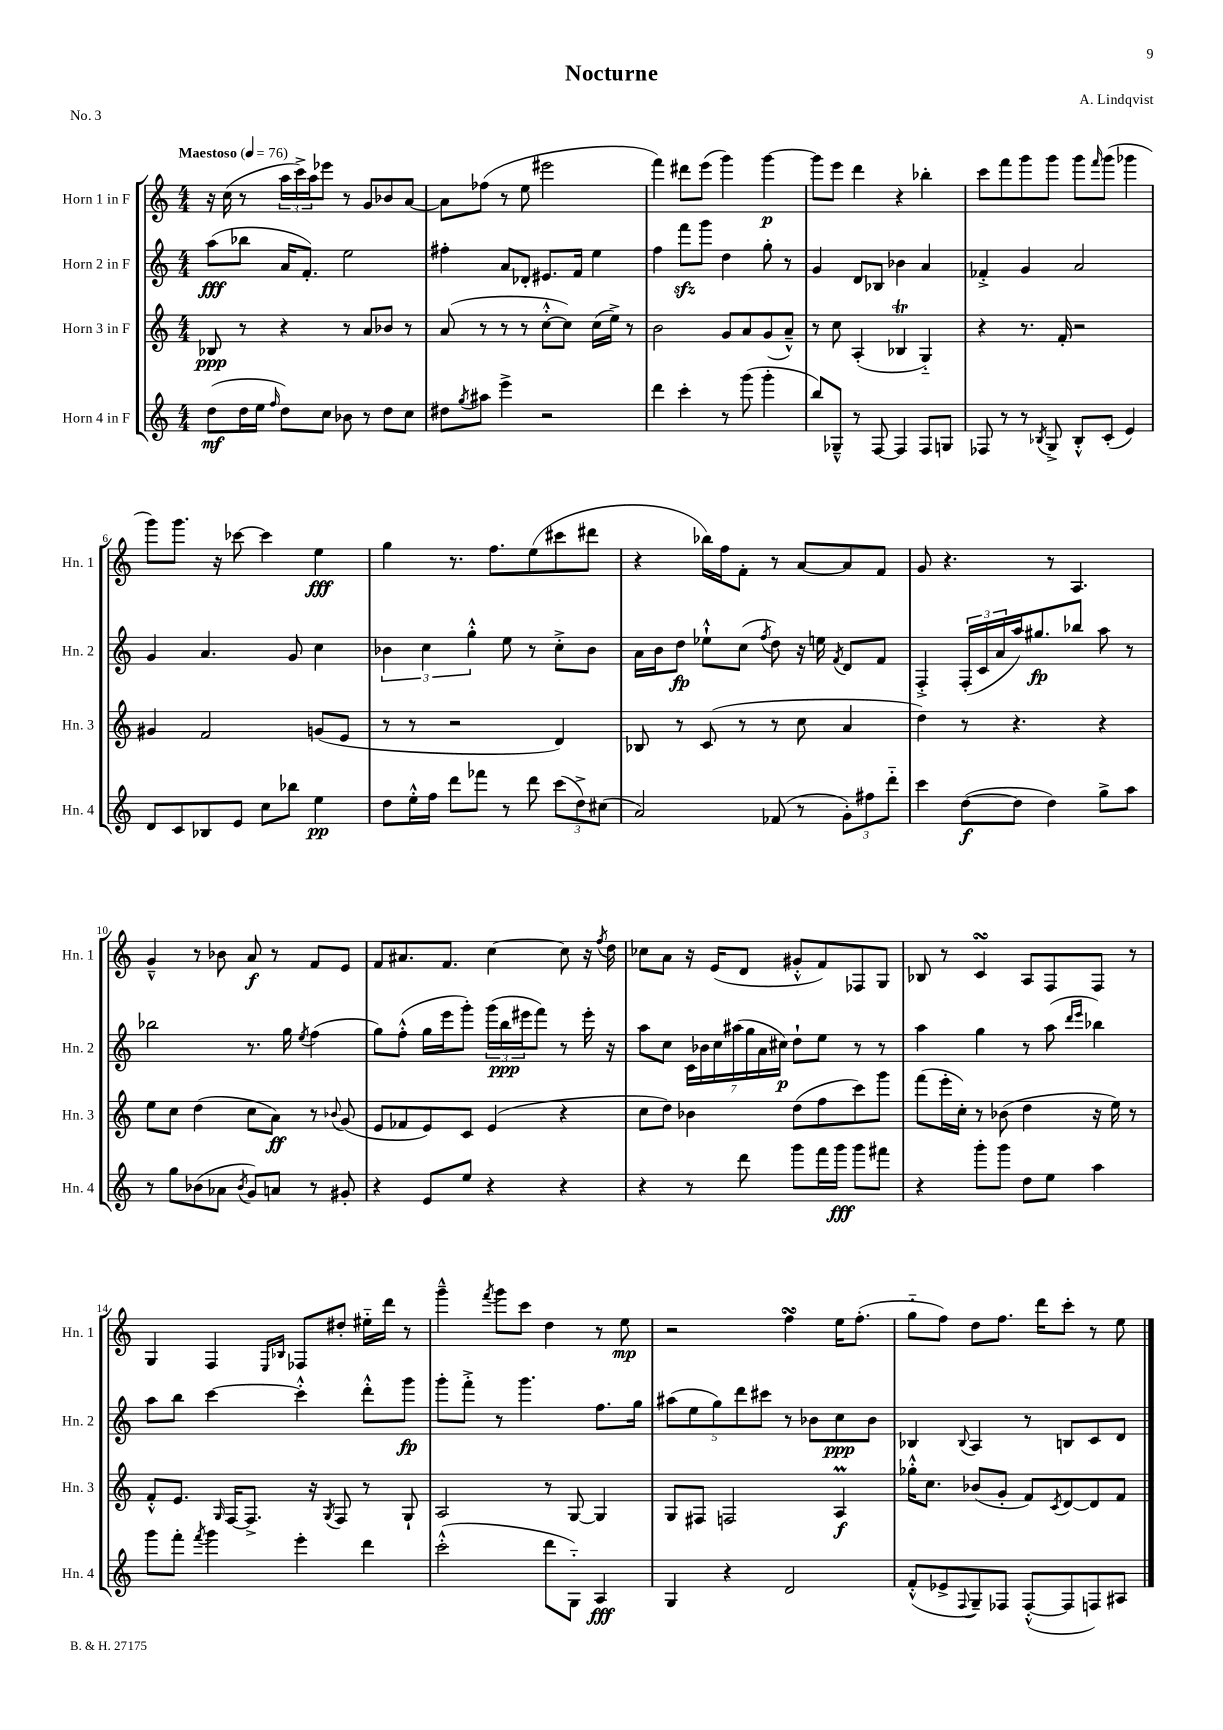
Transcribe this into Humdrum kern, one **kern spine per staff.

**kern	**dynam	**kern	**dynam	**kern	**dynam	**kern	**dynam
*part4	*part4	*part3	*part3	*part2	*part2	*part1	*part1
*staff4	*staff4	*staff3	*staff3	*staff2	*staff2	*staff1	*staff1
*I"Horn 4 in F	*	*I"Horn 3 in F	*	*I"Horn 2 in F	*	*I"Horn 1 in F	*
*I'Hn. 4	*	*I'Hn. 3	*	*I'Hn. 2	*	*I'Hn. 1	*
*clefG2	*	*clefG2	*	*clefG2	*	*clefG2	*
*k[]	*	*k[]	*	*k[]	*	*k[]	*
*M4/4	*	*M4/4	*	*M4/4	*	*M4/4	*
*MM76	*	*MM76	*	*MM76	*	*MM76	*
=1	=1	=1	=1	=1	=1	=1	=1
!	!	!	!	!	!	!LO:TX:a:B:t=Maestoso	!
(8dd\L	mf	8B-X/	ppp	(8aa\L	fff	16r	.
.	.	.	.	.	.	(16cc\	.
16dd\L	.	8r	.	8bb-X\J	.	8r	.
16ee\JJ	.	.	.	.	.	.	.
16qqff/	.	.	.	.	.	.	.
8dd\L)	.	4r	.	16a/KL	.	24aa\LL	.
.	.	.	.	.	.	24ccc^\)	.
.	.	.	.	8.f'/J)	.	.	.
.	.	.	.	.	.	24aa\J	.
8cc\J	.	.	.	.	.	8eee-X\J	.
8b-X\	.	8r	.	2ee\	.	8r	.
8r	.	8a/L	.	.	.	8g/L	.
8dd\L	.	8b-X/J	.	.	.	8b-X/	.
8cc\J	.	8r	.	.	.	[8a/J	.
=2	=2	=2	=2	=2	=2	=2	=2
8dd#X\L	.	(8a/	.	4ff#X'\	.	8a\L]	.
8qgg/	.	.	.	.	.	.	.
8aa#X\J	.	8r	.	.	.	(8ff-X\J	.
4eee^\	.	8r	.	8a/L	.	8r	.
.	.	8r	.	8d-X'/J	.	8ee\	.
2r	.	[8cc'^^\L	.	8.e#X/L	.	2eee#X\	.
.	.	8cc\J])	.	.	.	.	.
.	.	.	.	16f/Jk	.	.	.
.	.	(16cc\LL	.	4ee\	.	.	.
.	.	16ee^\JJ)	.	.	.	.	.
.	.	8r	.	.	.	.	.
=3	=3	=3	=3	=3	=3	=3	=3
4ddd\	.	2b\	.	4ff\	.	4fff\)	.
4ccc'\	.	.	.	8fffzz\L	.	8ddd#X\L	.
.	.	.	.	8ggg\J	.	(8eee\J	.
8r	.	8g/L	.	4dd\	.	4ggg\)	.
(8ggg\	.	8a/	.	.	.	.	.
4ggg'\	.	(8g/	.	8gg'\	.	[4ggg\	p
.	.	8a~^^/J)	.	8r	.	.	.
=4	=4	=4	=4	=4	=4	=4	=4
8bb/L)	.	8r	.	4g/	.	8ggg\L]	.
8G-X~^^/J	.	8cc\	.	.	.	8eee\J	.
8r	.	(4A'/	.	8d/L	.	4ddd\	.
[8F/	.	.	.	8B-X/J	.	.	.
4F/]	.	4B-XT/	.	4b-X\	.	4r	.
8F/L	.	4G/)	.	4a/	.	4bb-X'\	.
8Gn/J	.	.	.	.	.	.	.
=5	=5	=5	=5	=5	=5	=5	=5
8F-X/	.	4r	.	4f-X'^/	.	8ccc\L	.
8r	.	.	.	.	.	8fff\	.
8r	.	8.r	.	4g/	.	8ggg\	.
8qB-X/	.	.	.	.	.	.	.
8G^/	.	.	.	.	.	8ggg\J	.
.	.	16f'/	.	.	.	.	.
8B-'^^/L	.	2r	.	2a/	.	8ggg\L	.
.	.	.	.	.	.	16qqfff/	.
(8c'/J	.	.	.	.	.	(8ggg\J	.
4e/)	.	.	.	.	.	4ggg-X\	.
!!LO:LB:g=z
=6	=6	=6	=6	=6	=6	=6	=6
8d/L	.	4g#X/	.	4g/	.	8ggg\L)	.
8c/	.	.	.	.	.	8.ggg\J	.
8B-X/	.	2f/	.	4.a/	.	.	.
.	.	.	.	.	.	16r	.
8e/J	.	.	.	.	.	[8ccc-X\	.
8cc\L	.	.	.	.	.	4ccc-\]	.
8bb-X\J	.	.	.	8g/	.	.	.
4ee\	pp	(8gn/L	.	4cc\	.	4ee\	fff
.	.	8e/J	.	.	.	.	.
=7	=7	=7	=7	=7	=7	=7	=7
8dd\L	.	8r	.	6b-X\	.	4gg\	.
16ee'^^\L	.	8r	.	.	.	.	.
.	.	.	.	6cc\	.	.	.
16ff\JJ	.	.	.	.	.	.	.
8ddd\L	.	2r	.	.	.	8.r	.
.	.	.	.	6gg'^^\	.	.	.
8fff-X\J	.	.	.	.	.	.	.
.	.	.	.	.	.	8.ff\L	.
8r	.	.	.	8ee\	.	.	.
8ddd\	.	.	.	8r	.	(8ee\	.
(12ccc\L	.	4d/)	.	8cc'^\L	.	8ccc#X\	.
12dd^\)	.	.	.	.	.	.	.
.	.	.	.	8b-\J	.	8ddd#X\J	.
(12cc#X\J	.	.	.	.	.	.	.
=8	=8	=8	=8	=8	=8	=8	=8
2a/)	.	8B-X/	.	16a\LL	.	4r	.
.	.	.	.	16b\J	.	.	.
.	.	8r	.	8dd\J	fp	.	.
.	.	(8c/	.	8ee-X`^^\L	.	16bb-X\LL)	.
.	.	.	.	.	.	16ff\J	.
.	.	8r	.	(8cc\J	.	8f'\J	.
.	.	.	.	8qff/	.	.	.
(8f-X/	.	8r	.	8dd\)	.	8r	.
8r	.	8cc\	.	16r	.	[8a/L	.
.	.	.	.	16een\	.	.	.
.	.	.	.	8qf/	.	.	.
12g'\L)	.	4a/	.	8d/L	.	8a/]	.
12ff#X\	.	.	.	.	.	.	.
.	.	.	.	8f/J	.	8f/J	.
12ddd\J	.	.	.	.	.	.	.
=9	=9	=9	=9	=9	=9	=9	=9
4ccc\	.	4dd\)	.	4F'^/	.	8g/	.
.	.	.	.	.	.	4.r	.
([8dd\L	f	8r	.	(24F'/LL	.	.	.
.	.	.	.	24c/	.	.	.
.	.	.	.	24a/	.	.	.
8dd\J]	.	4.r	.	16aa/J)	.	.	.
.	.	.	.	8.gg#X/	fp	.	.
4dd\)	.	.	.	.	.	8r	.
.	.	.	.	8bb-X/J	.	4.A/	.
8gg^\L	.	4r	.	8aa\	.	.	.
8aa\J	.	.	.	8r	.	.	.
!!LO:LB:g=z
=10	=10	=10	=10	=10	=10	=10	=10
8r	.	8ee\L	.	2bb-X\	.	4g~^^/	.
8gg\L	.	8cc\J	.	.	.	.	.
(8b-X\	.	(4dd\	.	.	.	8r	.
8a-X\J	.	.	.	.	.	8b-X\	.
8qb-/	.	.	.	.	.	.	.
8g/L)	.	8cc\L	.	8.r	.	8a/	f
8an/J	.	8a\J)	ff	.	.	8r	.
.	.	.	.	16gg\	.	.	.
.	.	.	.	8qee/	.	.	.
8r	.	8r	.	(4ff\	.	8f/L	.
.	.	8qqb-X/	.	.	.	.	.
8g#X'/	.	(8g/	.	.	.	8e/J	.
=11	=11	=11	=11	=11	=11	=11	=11
4r	.	8e/L	.	8gg\L)	.	8f/L	.
.	.	8f-X/	.	(8ff'^^\J	.	8.a#X/	.
8e/L	.	8e/)	.	16gg\LL	.	.	.
.	.	.	.	16eee\J	.	8.f/J	.
8ee/J	.	8c/J	.	8ggg'\J)	.	.	.
4r	.	(4e/	.	(24ggg\LL	.	[4cc\	.
.	.	.	.	24bb\	ppp	.	.
.	.	.	.	24eee#X\J	.	.	.
.	.	.	.	8fff\J)	.	.	.
4r	.	4r	.	8r	.	8cc\]	.
.	.	.	.	16eee#'\	.	16r	.
.	.	.	.	.	.	8qff/	.
.	.	.	.	16r	.	16dd\	.
=12	=12	=12	=12	=12	=12	=12	=12
4r	.	8cc\L	.	8aa\L	.	8cc-X\L	.
.	.	8dd\J)	.	8cc\J	.	8a\J	.
8r	.	4b-X\	.	28c\LL	.	16r	.
.	.	.	.	28b-X\	.	.	.
.	.	.	.	.	.	(16e/KL	.
.	.	.	.	28cc\	.	.	.
.	.	.	.	(28aa#X\	.	.	.
8ddd\	.	.	.	.	.	8d/J	.
.	.	.	.	28gg\	.	.	.
.	.	.	.	28a\	.	.	.
.	.	.	.	28cc#X\JJ)	p	.	.
8ggg\L	.	(8dd\L	.	8dd`\L	.	8g#X'^^/L	.
16fff\L	.	8ff\	.	8ee\J	.	8f/)	.
16ggg\JJ	fff	.	.	.	.	.	.
8ggg\L	.	8ccc\)	.	8r	.	8F-X/	.
8fff#X\J	.	8ggg\J	.	8r	.	8G/J	.
=13	=13	=13	=13	=13	=13	=13	=13
4r	.	(8fff\L	.	4aa\	.	8B-X/	.
.	.	16eee'\L	.	.	.	8r	.
.	.	16cc'\JJ)	.	.	.	.	.
8ggg'\L	.	8r	.	4gg\	.	4csSSs/	.
8ggg\J	.	(8b-X\	.	.	.	.	.
8dd\L	.	4dd\	.	8r	.	8A/L	.
8ee\J	.	.	.	(8aa\	.	8F/	.
.	.	.	.	16qqddd/LL	.	.	.
.	.	.	.	16qqeee/JJ	.	.	.
4aa\	.	16r	.	4bb-X\)	.	8F/J	.
.	.	16ee\)	.	.	.	.	.
.	.	8r	.	.	.	8r	.
!!LO:LB:g=z
=14	=14	=14	=14	=14	=14	=14	=14
8ggg\L	.	8f'^^/L	.	8aa\L	.	4G/	.
8fff'\J	.	8.e/J	.	8bb\J	.	.	.
8qfff/	.	.	.	.	.	.	.
4ggg\	.	.	.	[4ccc\	.	4F/	.
.	.	16qqG/	.	.	.	.	.
.	.	[16F/KL	.	.	.	.	.
.	.	8.F^/J]	.	.	.	.	.
.	.	.	.	.	.	16qqE/LL	.
.	.	.	.	.	.	16qqB-X/JJ	.
4eee'\	.	.	.	4ccc'^^\]	.	8F-X/L	.
.	.	16r	.	.	.	.	.
.	.	8qG/	.	.	.	.	.
.	.	8F/	.	.	.	8dd#X'/J	.
4ddd\	.	8r	.	8ddd'^^\L	.	16ee#X\LL	.
.	.	.	.	.	.	16ddd\JJ	.
.	.	8G`/	.	8ggg\J	fp	8r	.
=15	=15	=15	=15	=15	=15	=15	=15
(2ccc'^^\	.	2A/	.	8ggg'\L	.	4ggg~^^\	.
.	.	.	.	8fff'^\J	.	.	.
.	.	.	.	.	.	8qfff/	.
.	.	.	.	8r	.	8ggg\L	.
.	.	.	.	4.ggg\	.	8ccc\J	.
8ddd\L	.	8r	.	.	.	4dd\	.
8G\J)	.	[8G/	.	.	.	.	.
4A/	fff	4G/]	.	8.ff\L	.	8r	.
.	.	.	.	.	.	8ee\	mp
.	.	.	.	16gg\Jk	.	.	.
=16	=16	=16	=16	=16	=16	=16	=16
4G/	.	8G/L	.	(10aa#X\L	.	2r	.
.	.	.	.	10ee\	.	.	.
.	.	8F#X/J	.	.	.	.	.
.	.	.	.	10gg\)	.	.	.
4r	.	2Fn/	.	.	.	.	.
.	.	.	.	10ddd\	.	.	.
.	.	.	.	10ccc#X\J	.	.	.
2d/	.	.	.	8r	.	4ffsSSs\	.
.	.	.	.	8b-X\L	.	.	.
.	.	4AM/	f	8cc\	ppp	16ee\KL	.
.	.	.	.	.	.	(8.ff'\J	.
.	.	.	.	8b-\J	.	.	.
=17	=17	=17	=17	=17	=17	=17	=17
(8f'^^/L	.	16gg-X'^^\KL	.	4B-X/	.	8gg\L	.
.	.	8.cc\J	.	.	.	.	.
8e-X^/	.	.	.	.	.	8ff\J)	.
8qqF/	.	.	.	8qqB-/	.	.	.
8G~/)	.	(8b-X/L	.	4A/	.	8dd\L	.
8F-X/J	.	8g'/J	.	.	.	8.ff\J	.
([8F-'^^/L	.	8f/L)	.	8r	.	.	.
.	.	.	.	.	.	16ddd\KL	.
.	.	8qc/	.	.	.	.	.
8F-/]	.	[8d/	.	8Bn/L	.	8ccc'\J	.
8Fn/)	.	8d/]	.	8c/	.	8r	.
8A#X/J	.	8f/J	.	8d/J	.	8ee\	.
==	==	==	==	==	==	==	==
*-	*-	*-	*-	*-	*-	*-	*-
